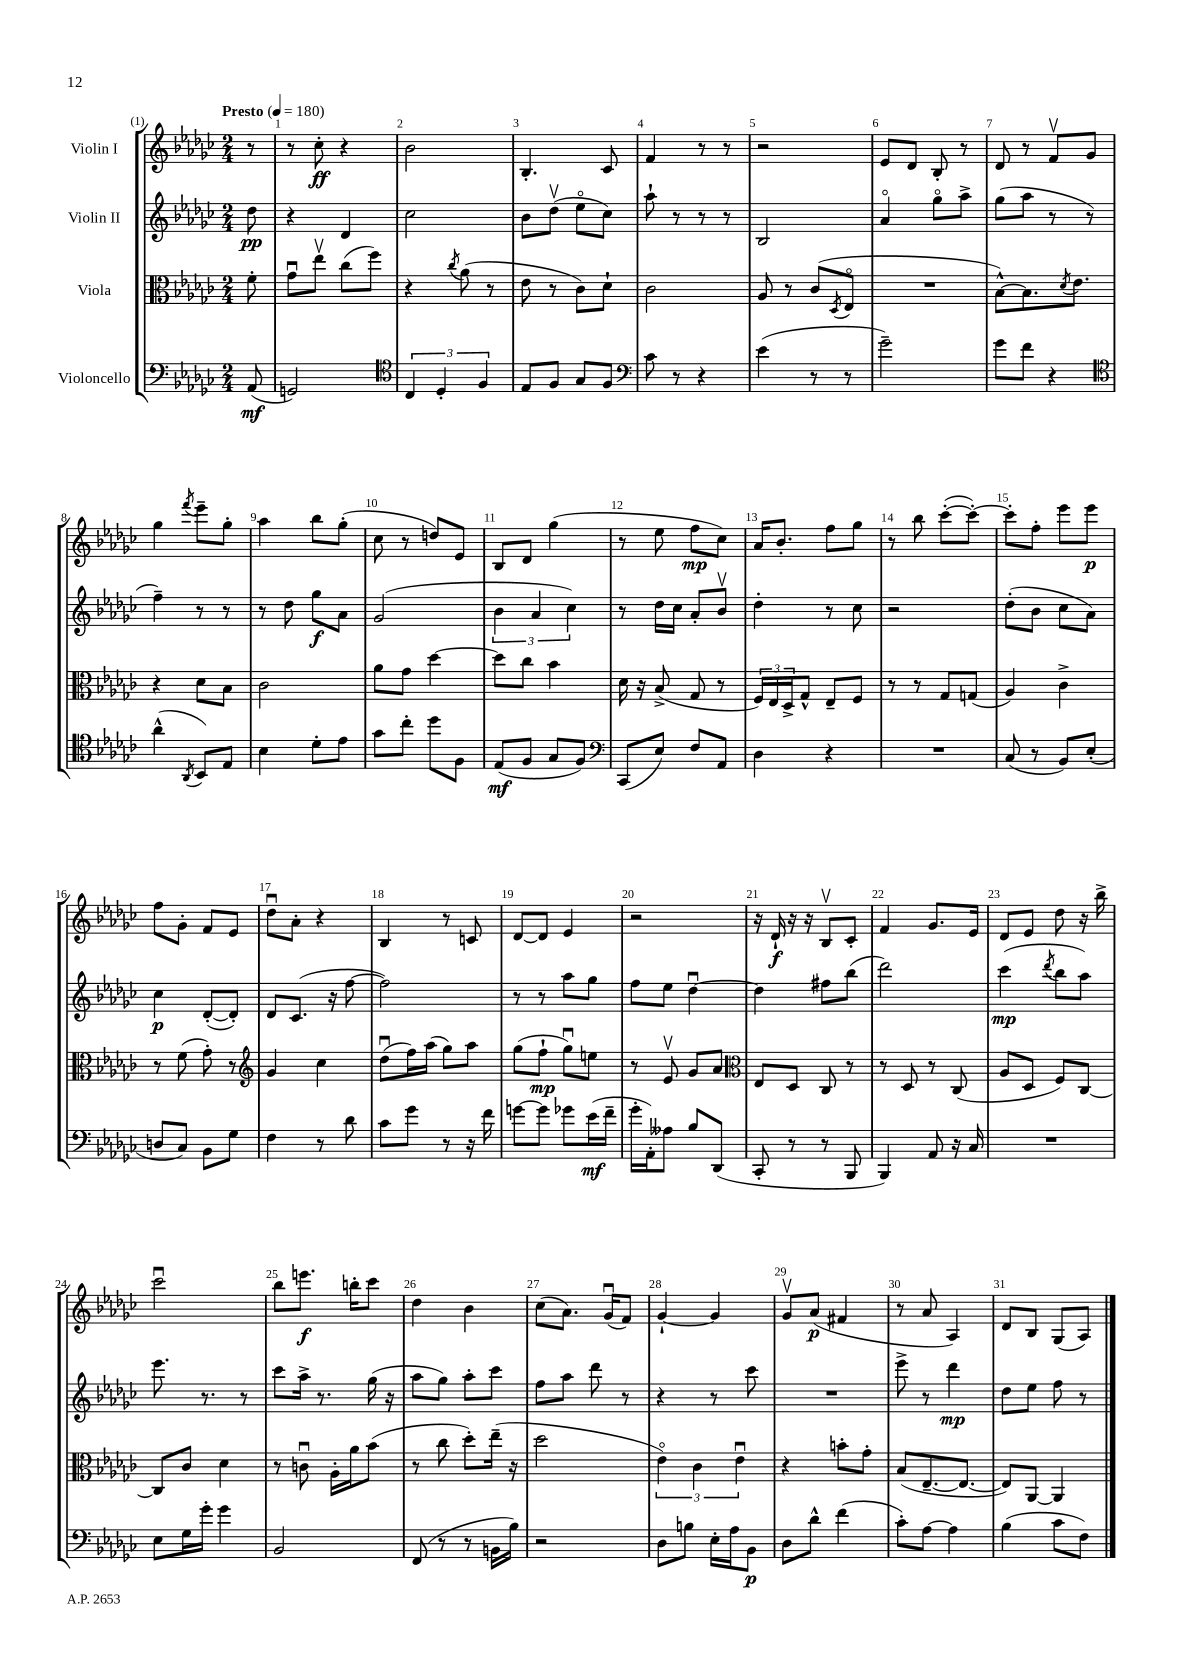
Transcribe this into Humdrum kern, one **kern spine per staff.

**kern	**kern	**kern	**kern
*staff4	*staff3	*staff2	*staff1
*clefF4	*clefC3	*clefG2	*clefG2
*k[b-e-a-d-g-c-]	*k[b-e-a-d-g-c-]	*k[b-e-a-d-g-c-]	*k[b-e-a-d-g-c-]
*M2/4	*M2/4	*M2/4	*M2/4
*MM180	*MM180	*MM180	*MM180
(8AA-/	8f'\	8dd-\	8r
=	=	=	=
2GG/)	8g-u\L	4r	8r
.	8ee-v\J	.	8cc-'\
.	(8cc-\L	4d-/	4r
.	8ff\J)	.	.
=	=	=	=
*clefC4	*	*	*
6C-/	4r	2cc-\	2b-\
6D-'/	.	.	.
.	8qcc-/	.	.
.	(8a-\	.	.
6F/	.	.	.
.	8r	.	.
=	=	=	=
8E-/L	8e-\	8b-\L	4.B-'/
8F/J	8r	(8dd-v\J	.
8G-/L	8c-\L)	8ee-o\L	.
8F/J	8d-`\J	8cc-\J)	8c-/
=	=	=	=
*clefF4	*	*	*
8c-\	2c-\	8aa-`\	4f/
8r	.	8r	.
4r	.	8r	8r
.	.	8r	8r
=	=	=	=
(4e-\	8A-/	2B-/	2r
.	8r	.	.
8r	(8c-/L	.	.
.	8qD-/	.	.
8r	8E-o/J	.	.
=	=	=	=
2g-~\)	2r	4a-o/	8e-/L
.	.	.	8d-/J
.	.	8gg-o\L	8B-'/
.	.	8aa-^\J	8r
=	=	=	=
8g-\L	[8B-^^\L)	(8gg-\L	8d-/
8f\J	8.B-\]	8aa-\J	8r
4r	.	8r	8fv/L
.	8qd-/	.	.
.	8.e-\J	.	.
.	.	8r	8g-/J
=	=	=	=
*clefC4	*	*	*
(4a-^^\	4r	4ff~\)	4gg-\
8qAA-/	.	.	8qfff/
8BB-/L)	8d-\L	8r	8eee-~\L
8E-/J	8B-\J	8r	8gg-'\J
=	=	=	=
4B-\	2c-\	8r	4aa-\
.	.	8dd-\	.
8d-'\L	.	8gg-\L	8bb-\L
8e-\J	.	8a-\J	(8gg-'\J
=	=	=	=
8g-\L	8a-\L	(2g-/	8cc-\
8cc-'\J	8g-\J	.	8r
8dd-\L	[4dd-\	.	8dd/L)
8F\J	.	.	8e-/J
=	=	=	=
(8E-/L	8dd-\]L	6b-\	8B-/L
8F/J	8cc-\J	.	8d-/J
.	.	6a-/	.
8G-/L	4b-\	.	(4gg-\
.	.	6cc-\)	.
8F/J)	.	.	.
=	=	=	=
*clefF4	*	*	*
(8CC-/L	16d-\	8r	8r
.	16r	.	.
8E-/J)	(8B-^/	16dd-\LL	8ee-\
.	.	16cc-\JJ	.
8F/L	8G-/	8a-'/L	8ff\L
8AA-/J	8r	8b-v/J	8cc-\J)
=	=	=	=
4D-\	24F/LL)	4dd-'\	16a-/LK
.	24E-/	.	.
.	.	.	8.b-'/J
.	24D-^/J	.	.
.	8G-^^/J	.	.
4r	8E-~/L	8r	8ff\L
.	8F/J	8cc-\	8gg-\J
=	=	=	=
2r	8r	2r	8r
.	8r	.	8bb-\
.	8G-/L	.	([8ccc-'\L
.	(8G/J	.	8ccc-'\_J)
=	=	=	=
(8C-/	4A-/)	(8dd-'\L	8ccc-'\]L
8r	.	8b-\J	8ff'\J
8BB-/L)	4c-^\	8cc-\L	8eee-\L
(8E-'/J	.	8a-\J)	8eee-\J
=	=	=	=
8D/L	8r	4cc-\	8ff\L
8C-/J)	(8f\	.	8g-'\J
8BB-\L	8g-'\)	([8d-'/L	8f/L
8G-\J	8r	8d-'/]J)	8e-/J
=	=	=	=
*	*clefG2	*	*
4F\	4g-/	8d-/L	8dd-u\L
.	.	(8.c-/J	8a-'\J
8r	4cc-\	.	4r
.	.	16r	.
8d-\	.	[8ff\	.
=	=	=	=
8c-\L	(8dd-u\L	2ff\])	4B-/
8g-\J	16ff\L)	.	.
.	(16aa-\JJ	.	.
8r	8gg-\L)	.	8r
16r	8aa-\J	.	8c/
16f\	.	.	.
=	=	=	=
[8g\L	(8gg-\L	8r	[8d-/L
8g\]J	8ff`\J	8r	8d-/]J
8g-\L	8gg-u\L)	8aa-\L	4e-/
(16e-\L	8ee\J	8gg-\J	.
16f~\JJ	.	.	.
=	=	=	=
16g-'\LL	8r	8ff\L	2r
16AA-'\J)	.	.	.
8A--\J	8e-v/	8ee-\J	.
8B-/L	8g-/L	[4dd-u\	.
(8DD-/J	8a-/J	.	.
=	=	=	=
*	*clefC3	*	*
8CC-'/	8E-/L	4dd-\]	16r
.	.	.	16d-`/
8r	8D-/J	.	16r
.	.	.	16r
8r	8C-/	8ff#\L	8B-v/L
8BBB-/	8r	(8bb-\J	8c-'/J
=	=	=	=
4BBB-/)	8r	2ddd-\)	4f/
.	8D-/	.	.
8AA-/	8r	.	8.g-/L
16r	(8C-/	.	.
16C-/	.	.	16e-/Jk
=	=	=	=
2r	8A-/L	(4ccc-\	8d-/L
.	8D-/J	.	8e-/J
.	.	8qddd-/	.
.	8F/L)	8bb-\L	8dd-\
.	[8C-/J	8aa-\J)	16r
.	.	.	16bb-^\
=	=	=	=
8E-\L	8C-/]L	8.eee-\	2ccc-u\
16G-\L	8c-/J	.	.
16g-'\JJ	.	8.r	.
4g-\	4d-\	.	.
.	.	8r	.
=	=	=	=
2BB-/	8r	8ccc-\L	8bb-\L
.	8cu\	16aa-^\Jk	8.eee\J
.	.	8.r	.
.	16A-'\LL	.	.
.	16a-\J	.	16bb'\LK
.	(8b-\J	(16gg-\	8ccc-\J
.	.	16r	.
=	=	=	=
(8FF/	8r	8aa-\L	4dd-\
8r	8cc-\	8gg-\J)	.
8r	8dd-'\L)	8aa-'\L	4b-\
16BB\LL	(16ee-~\Jk	8ccc-\J	.
16B-\JJ)	16r	.	.
=	=	=	=
2r	2dd-\	8ff\L	(8cc-\L
.	.	8aa-\J	8.a-\J)
.	.	8ddd-\	.
.	.	.	(16g-u/LK
.	.	8r	8f/J)
=	=	=	=
8D-\L	6e-o\)	4r	[4g-`/
8B\J	.	.	.
.	6c-\	.	.
16E-'\LL	.	8r	4g-/]
16A-\J	.	.	.
.	6e-u\	.	.
8BB-\J	.	8ccc-\	.
=	=	=	=
8D-\L	4r	2r	8g-v/L
8d-^^\J	.	.	(8a-/J
(4f\	8b'\L	.	4f#/
.	8g-'\J	.	.
=	=	=	=
8c-'\L)	(8B-/L	8eee-^\	8r
[8A-\J	[8.E-~/	8r	8a-/
4A-\]	.	4ddd-\	4A-/)
.	8.E-/_J	.	.
=	=	=	=
(4B-\	8E-/]L)	8dd-\L	8d-/L
.	[8AA-/J	8ee-\J	8B-/J
8c-\L	4AA-/]	8ff\	(8G-/L
8F\J)	.	8r	8A-/J)
==	==	==	==
*-	*-	*-	*-
